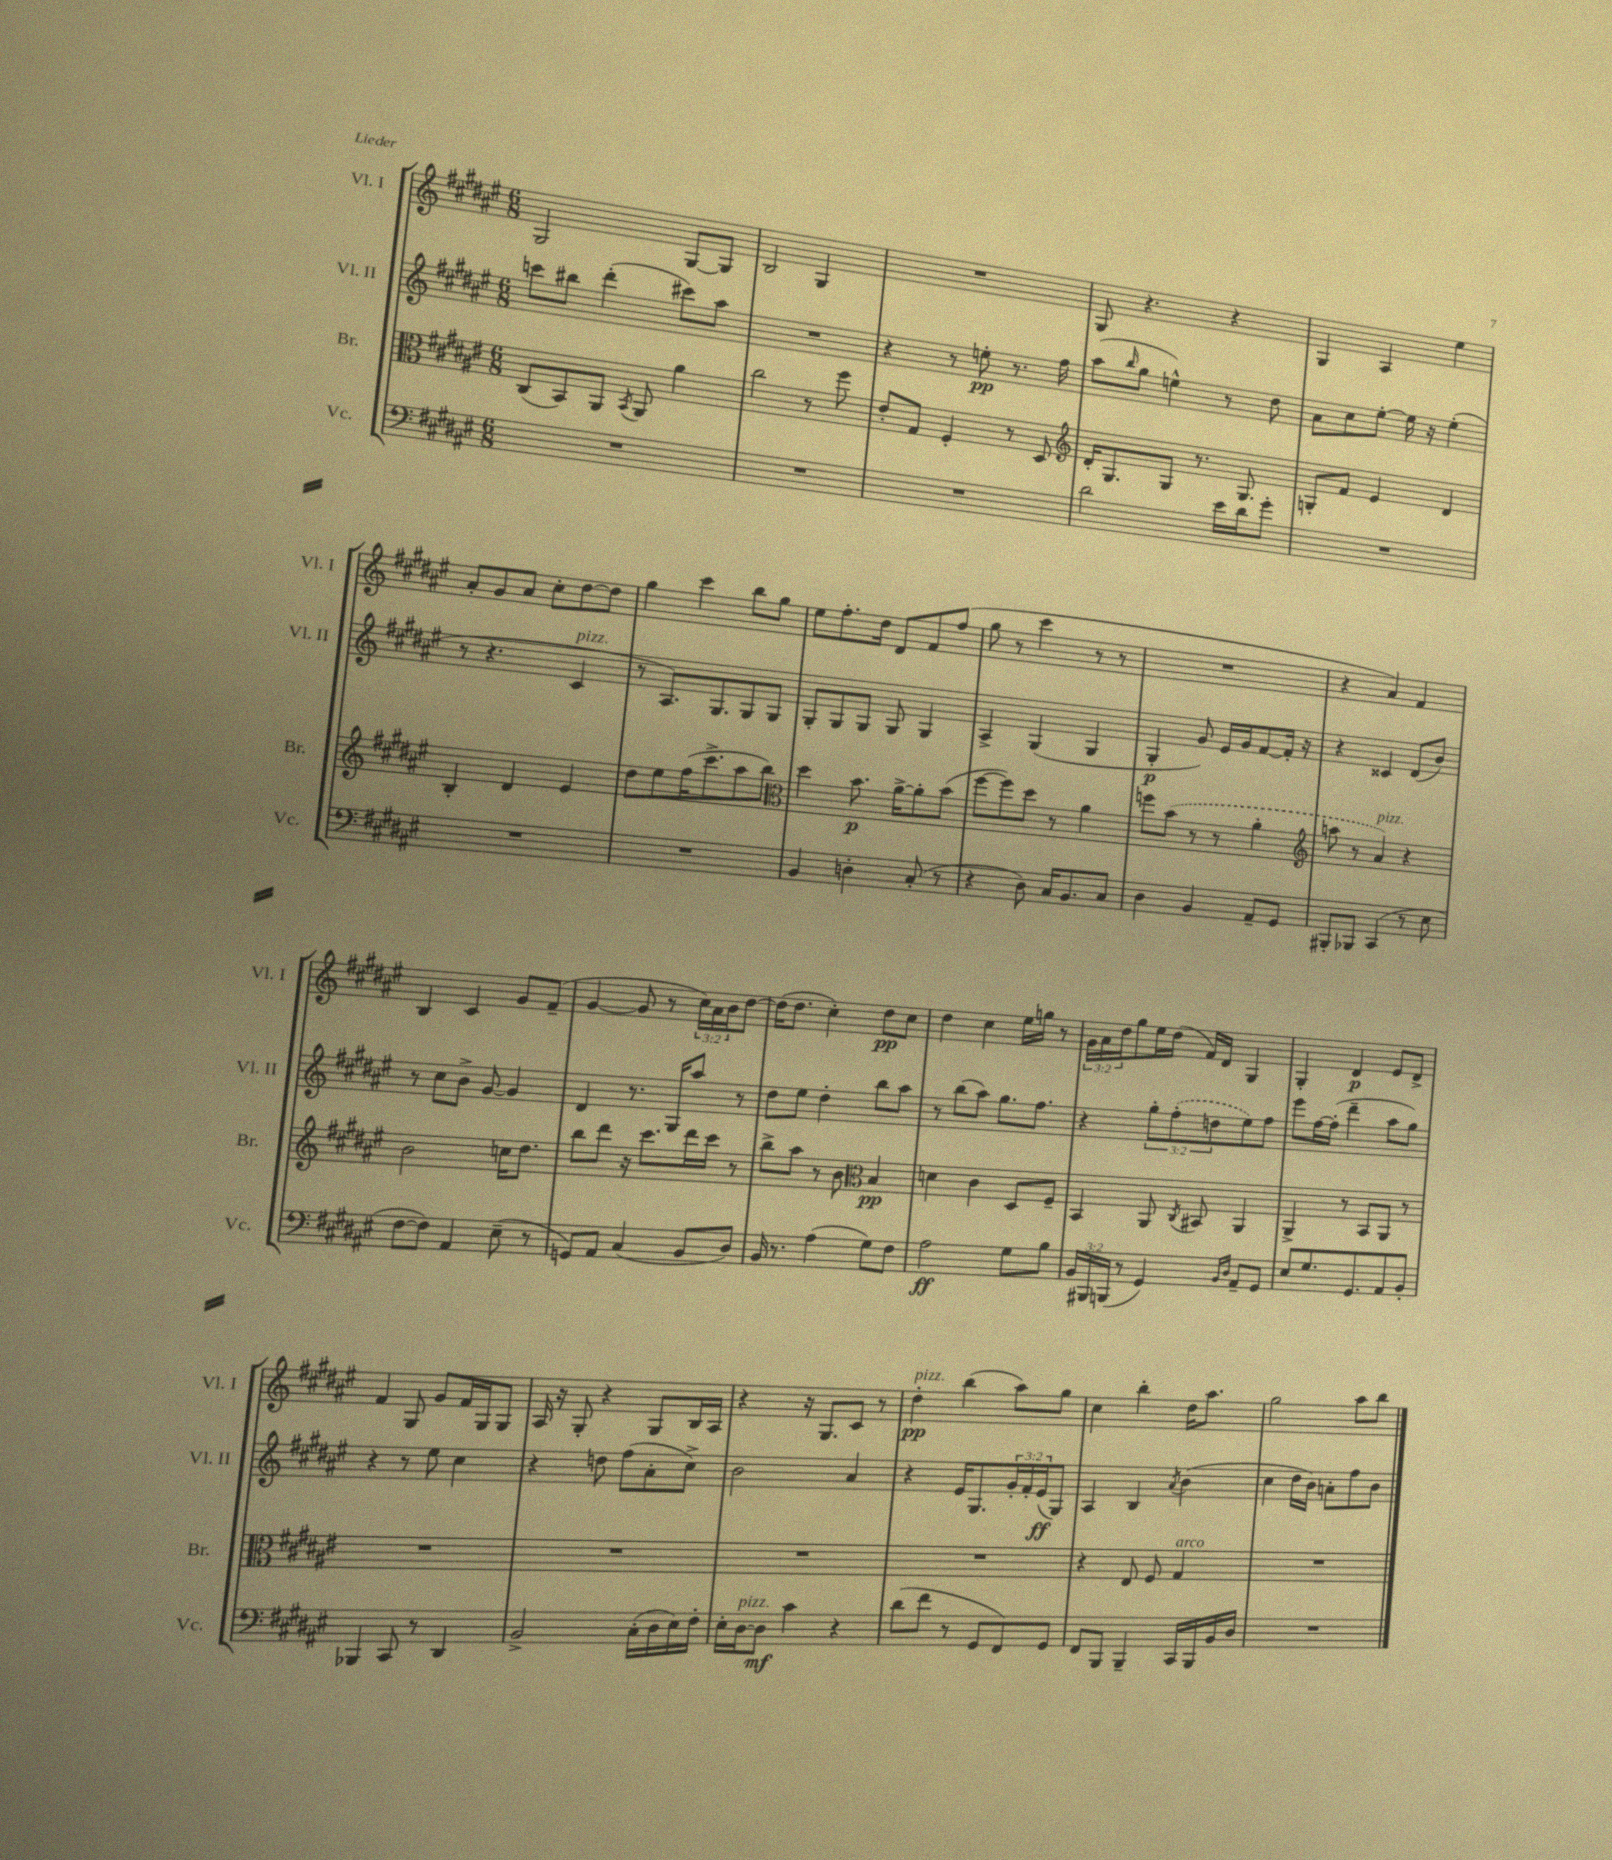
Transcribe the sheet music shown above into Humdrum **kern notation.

**kern	**dynam	**kern	**dynam	**kern	**dynam	**kern	**dynam
*part4	*part4	*part3	*part3	*part2	*part2	*part1	*part1
*staff4	*staff4	*staff3	*staff3	*staff2	*staff2	*staff1	*staff1
*I"Vc.	*	*I"Br.	*	*I"Vl. II	*	*I"Vl. I	*
*I'Vc.	*	*I'Br.	*	*I'Vl. II	*	*I'Vl. I	*
*clefF4	*	*clefC3	*	*clefG2	*	*clefG2	*
*k[f#c#g#d#a#e#]	*	*k[f#c#g#d#a#e#]	*	*k[f#c#g#d#a#e#]	*	*k[f#c#g#d#a#e#]	*
*M6/8	*	*M6/8	*	*M6/8	*	*M6/8	*
=138	=138	=138	=138	=138	=138	=138	=138
2.r	.	(8C#/L	.	8cccn\L	.	2G#/	.
.	.	8BB/)	.	8bb#X\J	.	.	.
.	.	8AA#/J	.	(4ddd#'\	.	.	.
.	.	8qBB/	.	.	.	.	.
.	.	8AA#/	.	.	.	.	.
.	.	4a#\	.	8ccc#X\L)	.	[8G#/L	.
.	.	.	.	8aa#\J	.	8G#/J]	.
=139	=139	=139	=139	=139	=139	=139	=139
2.r	.	2cc#\	.	2.r	.	2B/	.
.	.	8r	.	.	.	4G#/	.
.	.	8ff#\	.	.	.	.	.
=140	=140	=140	=140	=140	=140	=140	=140
2.r	.	8e#'/L	.	4r	.	2.r	.
.	.	8G#/J	.	.	.	.	.
.	.	4F#'/	.	8r	.	.	.
.	.	.	.	8een'\	pp	.	.
.	.	8r	.	8.r	.	.	.
.	.	8D#/	.	.	.	.	.
.	.	.	.	16ff#\	.	.	.
=141	=141	=141	=141	=141	=141	=141	=141
*	*	*clefG2	*	*	*	*	*
2d#\	.	16d#'/KL	.	(8aa#\L	.	8G#/	.
.	.	8.G#/	.	.	.	.	.
.	.	.	.	16qqbb/	.	.	.
.	.	.	.	8gg#\J	.	4.r	.
.	.	8G#/J	.	4een^^\)	.	.	.
.	.	8.r	.	.	.	.	.
16e#\LL	.	.	.	8r	.	4r	.
16d#\J	.	8.G#/	.	.	.	.	.
8g#'\J	.	.	.	8dd#\	.	.	.
=142	=142	=142	=142	=142	=142	=142	=142
2.r	.	8Gn'/L	.	8a#\L	.	4G#/	.
.	.	8f#/J	.	8cc#\	.	.	.
.	.	4e#/	.	[8ee#'\J	.	4A#/	.
.	.	.	.	16ee#\]	.	.	.
.	.	.	.	16r	.	.	.
.	.	4d#/	.	(4ee#'\	.	4ee#\	.
!!LO:LB:g=z
=143	=143	=143	=143	=143	=143	=143	=143
2.r	.	4B'/	.	8r	.	8a#'/L	.
.	.	.	.	4.r	.	8g#/	.
.	.	4d#/	.	.	.	8a#/J	.
.	.	.	.	.	.	8cc#'\L	.
!	!	!	!	!LO:TX:a:i:t=pizz.	!	!	!
.	.	4e#/	.	4c#/	.	[8dd#\	.
.	.	.	.	.	.	8dd#\J]	.
=144	=144	=144	=144	=144	=144	=144	=144
2.r	.	8dd#\L	.	8r	.	4gg#\	.
.	.	8ee#\	.	8.A#/L)	.	.	.
.	.	(16ff#\K	.	.	.	4ccc#\	.
.	.	8.ccc#^\	.	8.G#/	.	.	.
.	.	8aa#\	.	8G#/	.	8bb\L	.
.	.	8bb\J)	.	8G#/J	.	8gg#\J	.
=145	=145	=145	=145	=145	=145	=145	=145
*	*	*clefC3	*	*	*	*	*
4BB/	.	4dd#\	.	8G#'/L	.	8ee#\L	.
.	.	.	.	8G#/	.	8.ff#'\	.
4Dn'\	.	8.b\	p	8G#/J	.	.	.
.	.	.	.	.	.	16dd#\Jk	.
.	.	.	.	8G#/	.	8d#/L	.
.	.	[16a#^\KL	.	.	.	.	.
(8C#'/	.	8a#'\]	.	4G#/	.	8f#/	.
8r	.	(8b\J	.	.	.	(8ff#/J	.
=146	=146	=146	=146	=146	=146	=146	=146
4r	.	[8ff#\L	.	4A#^/	.	8gg#\	.
.	.	8ff#\])	.	.	.	8r	.
8D#\)	.	8dd#\J	.	(4G#/	.	4ccc#\	.
16C#/KL	.	8r	.	.	.	.	.
8.BB/	.	.	.	.	.	.	.
.	.	4a#\	.	4G#/	.	8r	.
8C#/J	.	.	.	.	.	8r	.
=147	=147	=147	=147	=147	=147	=147	=147
4D#\	.	8ffn\L	.	4G#'/	p	2.r	.
.	.	(8b\J	.	.	.	.	.
4BB/	.	8r	.	8g#/)	.	.	.
.	.	8r	.	16e#/LL	.	.	.
.	.	.	.	16g#/J	.	.	.
8AA#~/L	.	4a#'\	.	[8f#/	.	.	.
8GG#/J	.	.	.	16f#'/Jk]	.	.	.
.	.	.	.	16r	.	.	.
=148	=148	=148	=148	=148	=148	=148	=148
*	*	*clefG2	*	*	*	*	*
8BBB#X'/L	.	8aan\	.	4r	.	4r	.
8BBB-X/J	.	8r	.	.	.	.	.
!	!	!LO:TX:a:i:t=pizz.	!	!	!	!	!
(4CC#/	.	4a#/)	.	4c##X/	.	4a#/)	.
8r	.	4r	.	(8d#/L	.	4f#/	.
8E#\	.	.	.	8b/J)	.	.	.
!!LO:LB:g=z
=149	=149	=149	=149	=149	=149	=149	=149
[8F#\L	.	2b\	.	8r	.	4B/	.
8F#\J])	.	.	.	8cc#\L	.	.	.
4AA#/	.	.	.	8b^\J	.	4c#/	.
.	.	.	.	[8g#/	.	.	.
(8E#~\	.	16ccn\KL	.	4g#/]	.	8g#/L	.
.	.	8.dd#\J	.	.	.	.	.
8r	.	.	.	.	.	(8f#~/J	.
=150	=150	=150	=150	=150	=150	=150	=150
8GGn/L)	.	8bb\L	.	4d#/	.	[4g#/	.
8AA#/J	.	8ddd#\J	.	.	.	.	.
(4C#/	.	16r	.	8.r	.	8g#/]	.
.	.	8.ccc#\L	.	.	.	.	.
.	.	.	.	.	.	8r	.
.	.	.	.	16G#/KL	.	.	.
8BB/L	.	16ddd#\L	.	8aa#/J	.	24cc#\LL)	.
.	.	.	.	.	.	24a#\	.
.	.	16ccc#\JJ	.	.	.	.	.
.	.	.	.	.	.	24b\J	.
8D#/J)	.	8r	.	8r	.	[8dd#\J	.
=151	=151	=151	=151	=151	=151	=151	=151
16BB/	.	8bb^\L	.	8dd#\L	.	(16dd#\KL]	.
8.r	.	.	.	.	.	8.dd#\J	.
.	.	8aa#\J	.	8ee#\J	.	.	.
(4A#\	.	8r	.	4dd#'\	.	4cc#'\)	.
.	.	8b\	.	.	.	.	.
*	*	*clefC3	*	*	*	*	*
8G#\L)	.	4B/	pp	8bb\L	.	8dd#\L	pp
8F#\J	.	.	.	8aa#\J	.	8cc#\J	.
=152	=152	=152	=152	=152	=152	=152	=152
2A#\	ff	4dn\	.	8r	.	4dd#\	.
.	.	.	.	(8bb\L	.	.	.
.	.	4c#\	.	8aa#\J)	.	4cc#\	.
.	.	.	.	8.gg#\L	.	.	.
8G#\L	.	8D#/L	.	.	.	16ee#\LL	.
.	.	.	.	8.ff#\J	.	16ggn\JJ	.
8B\J	.	8F#~/J	.	.	.	8r	.
=153	=153	=153	=153	=153	=153	=153	=153
24BB/LL	.	4BB/	.	4r	.	24g#\LL	.
24BBB#X/	.	.	.	.	.	24a#\	.
(24BBBn/JJ	.	.	.	.	.	24dd#\J	.
8r	.	.	.	.	.	8gg#\	.
4GG#/)	.	8AA#/	.	12gg#'\L	.	16ee#\L	.
.	.	.	.	.	.	(16dd#\JJ	.
.	.	.	.	(12ff#'\	.	.	.
.	.	8qC#/	.	.	.	.	.
.	.	8BB#X/	.	.	.	16f#/LL)	.
.	.	.	.	12ddn\	.	.	.
.	.	.	.	.	.	16d#/JJ	.
16qqBB/LL	.	.	.	.	.	.	.
16qqD#/JJ	.	.	.	.	.	.	.
8AA#~/L	.	4AA#/	.	8ee#\)	.	4G#/	.
8GG#/J	.	.	.	8ff#\J	.	.	.
=154	=154	=154	=154	=154	=154	=154	=154
8E#/L	.	4AA#^/	.	8eee#\L	.	4G#'/	.
8.G#/	.	.	.	[16ff#\L	.	.	.
.	.	.	.	(16ff#'\JJ]	.	.	.
.	.	8r	.	4ddd#~\	.	4d#/	p
8.GG#/	.	.	.	.	.	.	.
.	.	8BB/L	.	.	.	.	.
8AA#/	.	8AA#/J	.	8aa#\L	.	8e#/L	.
8BB'/J	.	8r	.	8gg#\J)	.	8d#^/J	.
!!LO:LB:g=z
=155	=155	=155	=155	=155	=155	=155	=155
4BBB-X/	.	2.r	.	4r	.	4f#/	.
8CC#/	.	.	.	8r	.	8G#/	.
8r	.	.	.	8ee#\	.	8g#/L	.
4DD#/	.	.	.	4cc#\	.	16f#/L	.
.	.	.	.	.	.	16G#/J	.
.	.	.	.	.	.	8G#/J	.
=156	=156	=156	=156	=156	=156	=156	=156
2BB^/	.	2.r	.	4r	.	16A#/	.
.	.	.	.	.	.	16r	.
.	.	.	.	.	.	8G#'/	.
.	.	.	.	8ddn\	.	4r	.
.	.	.	.	(8ff#\L	.	.	.
(16C#'\LL	.	.	.	8a#'\	.	8G#/L	.
16D#\	.	.	.	.	.	.	.
16E#\)	.	.	.	8cc#^\J)	.	16B/L	.
16F#'\JJ	.	.	.	.	.	16A#/JJ	.
=157	=157	=157	=157	=157	=157	=157	=157
16E#'\LL	.	2.r	.	2b\	.	4r	.
!LO:TX:a:i:t=pizz.	!	!	!	!	!	!	!
[16D#\J	.	.	.	.	.	.	.
8D#\J]	mf	.	.	.	.	.	.
4c#\	.	.	.	.	.	16r	.
.	.	.	.	.	.	8.G#/L	.
4r	.	.	.	4a#/	.	8c#/J	.
.	.	.	.	.	.	8r	.
=158	=158	=158	=158	=158	=158	=158	=158
!	!	!	!	!	!	!LO:TX:a:i:t=pizz.	!
(8d#\L	.	2.r	.	4r	.	4dd#'\	pp
8f#\J	.	.	.	.	.	.	.
8r	.	.	.	16e#/KL	.	(4bb\	.
.	.	.	.	8.G#/	.	.	.
8GG#/L	.	.	.	.	.	.	.
8FF#/)	.	.	.	24g#'/L	.	8aa#\L)	.
.	.	.	.	24f#'/	.	.	.
.	.	.	.	(24e#/J	ff	.	.
8GG#/J	.	.	.	8G#/J)	.	8gg#\J	.
=159	=159	=159	=159	=159	=159	=159	=159
8FF#/L	.	4r	.	4A#/	.	4cc#\	.
8BBB/J	.	.	.	.	.	.	.
4BBB~/	.	8E#/	.	4B/	.	4bb'\	.
.	.	8F#/	.	.	.	.	.
.	.	.	.	8qa#/	.	.	.
!	!	!LO:TX:a:i:t=arco	!	!	!	!	!
16CC#/LL	.	4G#/	.	(4b\	.	16dd#\KL	.
16BBB/	.	.	.	.	.	8.aa#\J	.
16BB/	.	.	.	.	.	.	.
16D#/JJ	.	.	.	.	.	.	.
=160	=160	=160	=160	=160	=160	=160	=160
2.r	.	2.r	.	4cc#\	.	2gg#\	.
.	.	.	.	16dd#\LL	.	.	.
.	.	.	.	16b\JJ)	.	.	.
.	.	.	.	8an'\L	.	.	.
.	.	.	.	8ff#\	.	8aa#\L	.
.	.	.	.	8b\J	.	8bb\J	.
==	==	==	==	==	==	==	==
*-	*-	*-	*-	*-	*-	*-	*-
